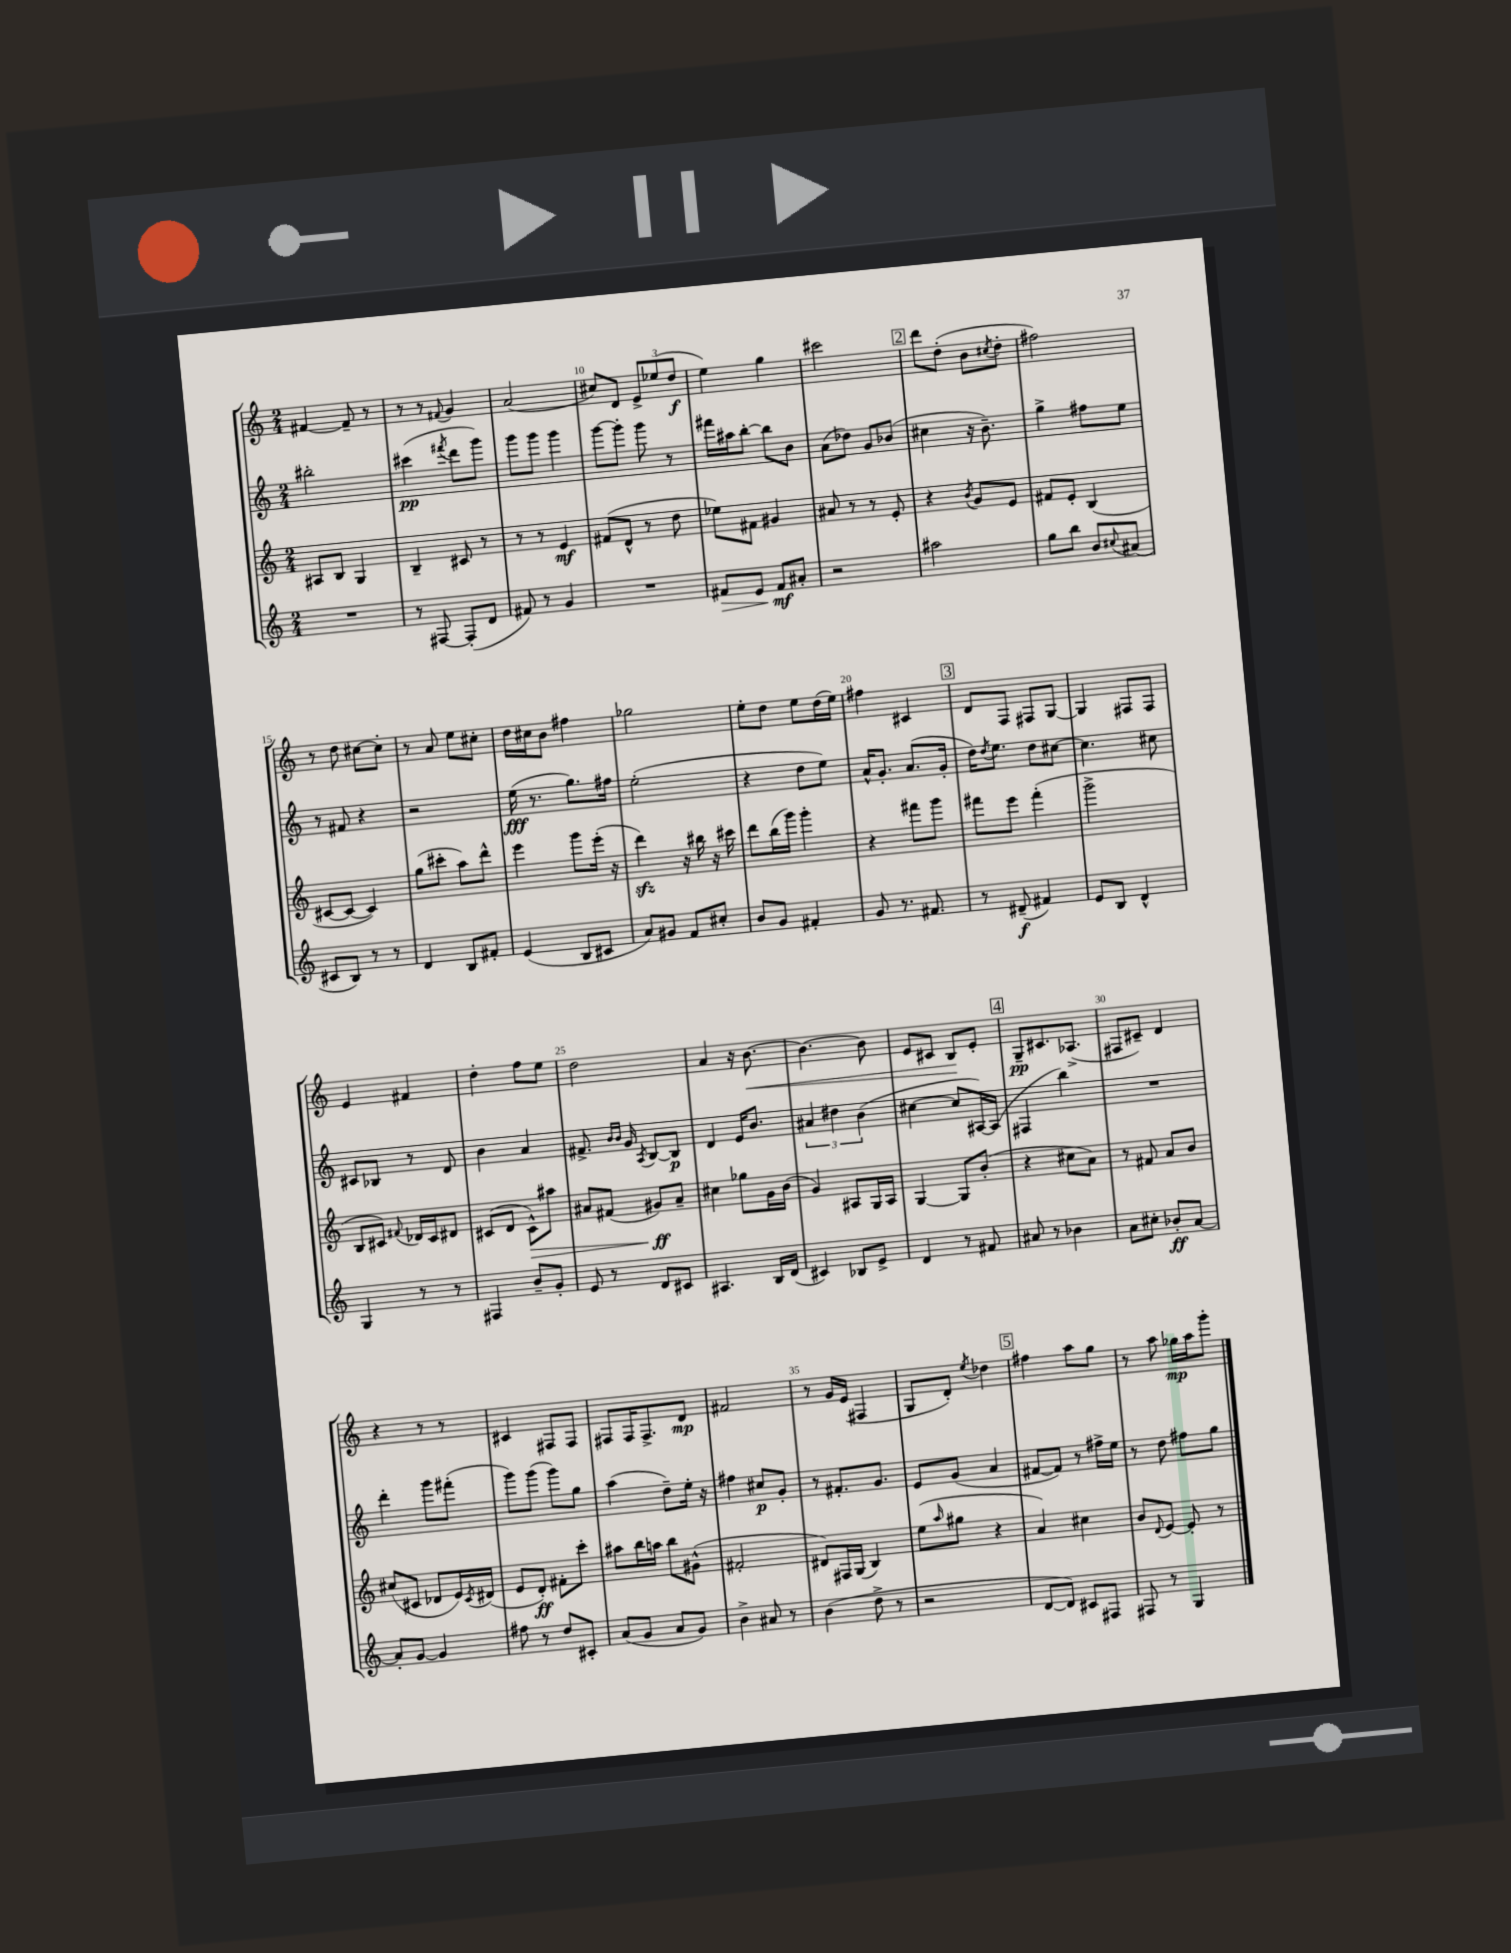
<<
\new StaffGroup <<
\new Staff = "s0" {
    \clef treble \key c \major \numericTimeSignature \time 2/4
    fis'4~ fis'8-- r8 |
    r8 r8 \appoggiatura { fis'8 } g'4 |
    a'2( |
    cis''8) d'8 \tuplet 3/2 { e'8-> ees''8( d''8\f } |
    e''4) g''4 |
    cis'''2 |
    \mark \markup { \box "2" } d'''8 d''8-.( b'8 \acciaccatura { cis''8 } d''8-. |
    fis''2) |
    r8 d''8 cis''8~ cis''8-. |
    r8 a'8 e''8 cis''8-. |
    d''16 cis''16 b'8 fis''4 |
    ges''2 |
    e''8-. d''8 e''8 d''16( e''16) |
    fis''4 cis'4 |
    \mark \markup { \box "3" } d'8 f8 fis8 g8~ |
    g4 fis8 fis8 |
    e'4 fis'4 |
    d''4-. f''8 e''8 |
    d''2 |
    a'4 r16 b'8.~\< |
    b'4.~ b'8 |
    e'8 cis'8 b8\! e'8-. |
    \mark \markup { \box "4" } g8--\pp cis'8. aes8.->( |
    fis8 cis'8--) d'4 |
    r4 r8 r8 |
    cis'4 fis8 fis8 |
    fis8 fis16 fis8.-> d'8\mp |
    fis'2 |
    r8 g'16 e'16( fis4 |
    g8 d'8-.) \acciaccatura { e''8 } des''4 |
    \mark \markup { \box "5" } fis''4 a''8 g''8 |
    r8 a''8 ges''16\mp a''16 g'''8-. \bar "|." |
}
\new Staff = "s1" {
    \clef treble \key c \major \numericTimeSignature \time 2/4
    bis''2-. |
    cis'''4\pp( \acciaccatura { fis'''8 } d'''8 g'''8) |
    g'''8 g'''8 g'''4 |
    g'''8~ g'''8-. g'''8 r8 |
    fis'''16 ais''16 b''8~-. b''8 b'8 |
    a'8( des''8) g'8 bes'8( |
    \mark \markup { \box "2" } cis''4 r16 b'8.--) |
    g''4-> fis''8 e''8 |
    r8 fis'8 r4 |
    r2 |
    e''16\fff( r8. g''8.) fis''16 |
    e''2-.( |
    r4 d''8 e''8) |
    a'16-^ g'8.-. a'8.( g'16-. |
    \mark \markup { \box "3" } d''16) \acciaccatura { d''8 } e''8. d''8 cis''8~ |
    cis''4. cis''8 |
    cis'8 bes8 r8 d'8 |
    b'4 a'4 |
    fis'8.-> \grace { b'16 b'16 } g'16 \acciaccatura { a8 } b8~ b8\p |
    d'4 e'16 b'8. |
    \tuplet 3/2 { ais'4 dis''4 b'4( } |
    cis''4~ cis''8 ais16~) ais16( |
    \mark \markup { \box "4" } fis4 b''4) |
    R2 |
    d'''4-. g'''8 fis'''8-.( |
    g'''8) g'''8( g'''8) g''8 |
    a''4( d''8--) e''16-. r16 |
    fis''4 cis''8\p g'8-. |
    r8 fis'8.-. g'8. |
    e'8 g'8( a'4 |
    \mark \markup { \box "5" } fis'8~ fis'8) r8 fis''16-> e''16 |
    r8 d''8 fis''8 g''8 \bar "|." |
}
\new Staff = "s2" {
    \clef treble \key c \major \numericTimeSignature \time 2/4
    ais8 b8 g4 |
    b4-- cis'8 r8 |
    r8 r8 e'4\mf |
    fis'8( d'8-^ r8 d''8 |
    ees''8) fis'8 gis'4 |
    ais'8 r8 r8 e'8-. |
    \mark \markup { \box "2" } r4 \acciaccatura { b'8 } g'8 e'8 |
    fis'8 e'8-. b4( |
    cis'8~ cis'8~ cis'4) |
    g''8( cis'''8-. a''8) d'''8-^ |
    e'''4 g'''8 e'''16-.( r16 |
    d'''4\sfz) r16 bis''16 r16 cis'''16 |
    d'''8 b''16( g'''16) g'''4-. |
    r4 fis'''8 g'''8 |
    \mark \markup { \box "3" } fis'''8 e'''8 fis'''4-.( |
    g'''2-> |
    b8 cis'8) \appoggiatura { fis'8 } des'16 cis'16 dis'8 |
    cis'8( d'8 cis'8-^\>) ais''8 |
    ais'8 fis'8( gis'8\ff\!) ais'8-- |
    cis''4 ges''8 g'16 b'16( |
    g'4) ais8 g16 ais16 |
    g4~ g8 b'8-.( |
    \mark \markup { \box "4" } r4 cis''8 a'8) |
    r8 fis'8 a'8 b'8 |
    cis''8( cis'8 des'8 e'16) \acciaccatura { cis'8 } dis'16( |
    e'8 d'8-.\ff) fis'8-. c'''8-. |
    ais''8 b''16 a''16 b''8 gis'8-^( |
    fis'2-. |
    dis'8) fis16 g16( b4) |
    e''8( \grace { a''16 } gis''8 r4 |
    \mark \markup { \box "5" } a'4) cis''4 |
    b'8 \appoggiatura { d'8 } e'8~ e'8-. r8 \bar "|." |
}
\new Staff = "s3" {
    \clef treble \key c \major \numericTimeSignature \time 2/4
    R2 |
    r8 fis8~ fis8-.( d'8 |
    fis'8) r8 g'4 |
    R2 |
    fis'8\> e'8 fis'8\mf\! ais'8-. |
    r2 |
    \mark \markup { \box "2" } ais''2 |
    g''8 b''8 b'8 \appoggiatura { cis''8 } ais'8( |
    cis'8 b8) r8 r8 |
    d'4 b8 fis'8-. |
    e'4( b8 cis'8 |
    a'8) gis'8 f'8 cis''8-. |
    b'8 g'8 fis'4-. |
    g'8 r8. fis'8. |
    \mark \markup { \box "3" } r8 dis'8--\f( fis'4) |
    e'8 b8 d'4-^ |
    g4 r8 r8 |
    fis4 b'8-- g'8-. |
    e'8 r8 d'8 cis'8 |
    ais4. b16 d'16( |
    cis'4) bes8 e'8-> |
    d'4 r8 fis'8 |
    \mark \markup { \box "4" } ais'8 r8 bes'4 |
    a'8 cis''8-. bes'8-.\ff a'8~ |
    a'8-. g'8~ g'4 |
    fis''8 r8 d''8 cis'8-. |
    a'8( g'8 a'8 g'8) |
    b'4-> ais'8 r8 |
    b'4( d''8-> r8 |
    r2 |
    \mark \markup { \box "5" } d'8~ d'8) cis'8 fis8 |
    fis8 r8 g4 \bar "|." |
}
>>
>>
\layout { \context { \Score currentBarNumber = #7 \override BarNumber.break-visibility = ##(#f #t #t) barNumberVisibility = #(every-nth-bar-number-visible 5) } }
